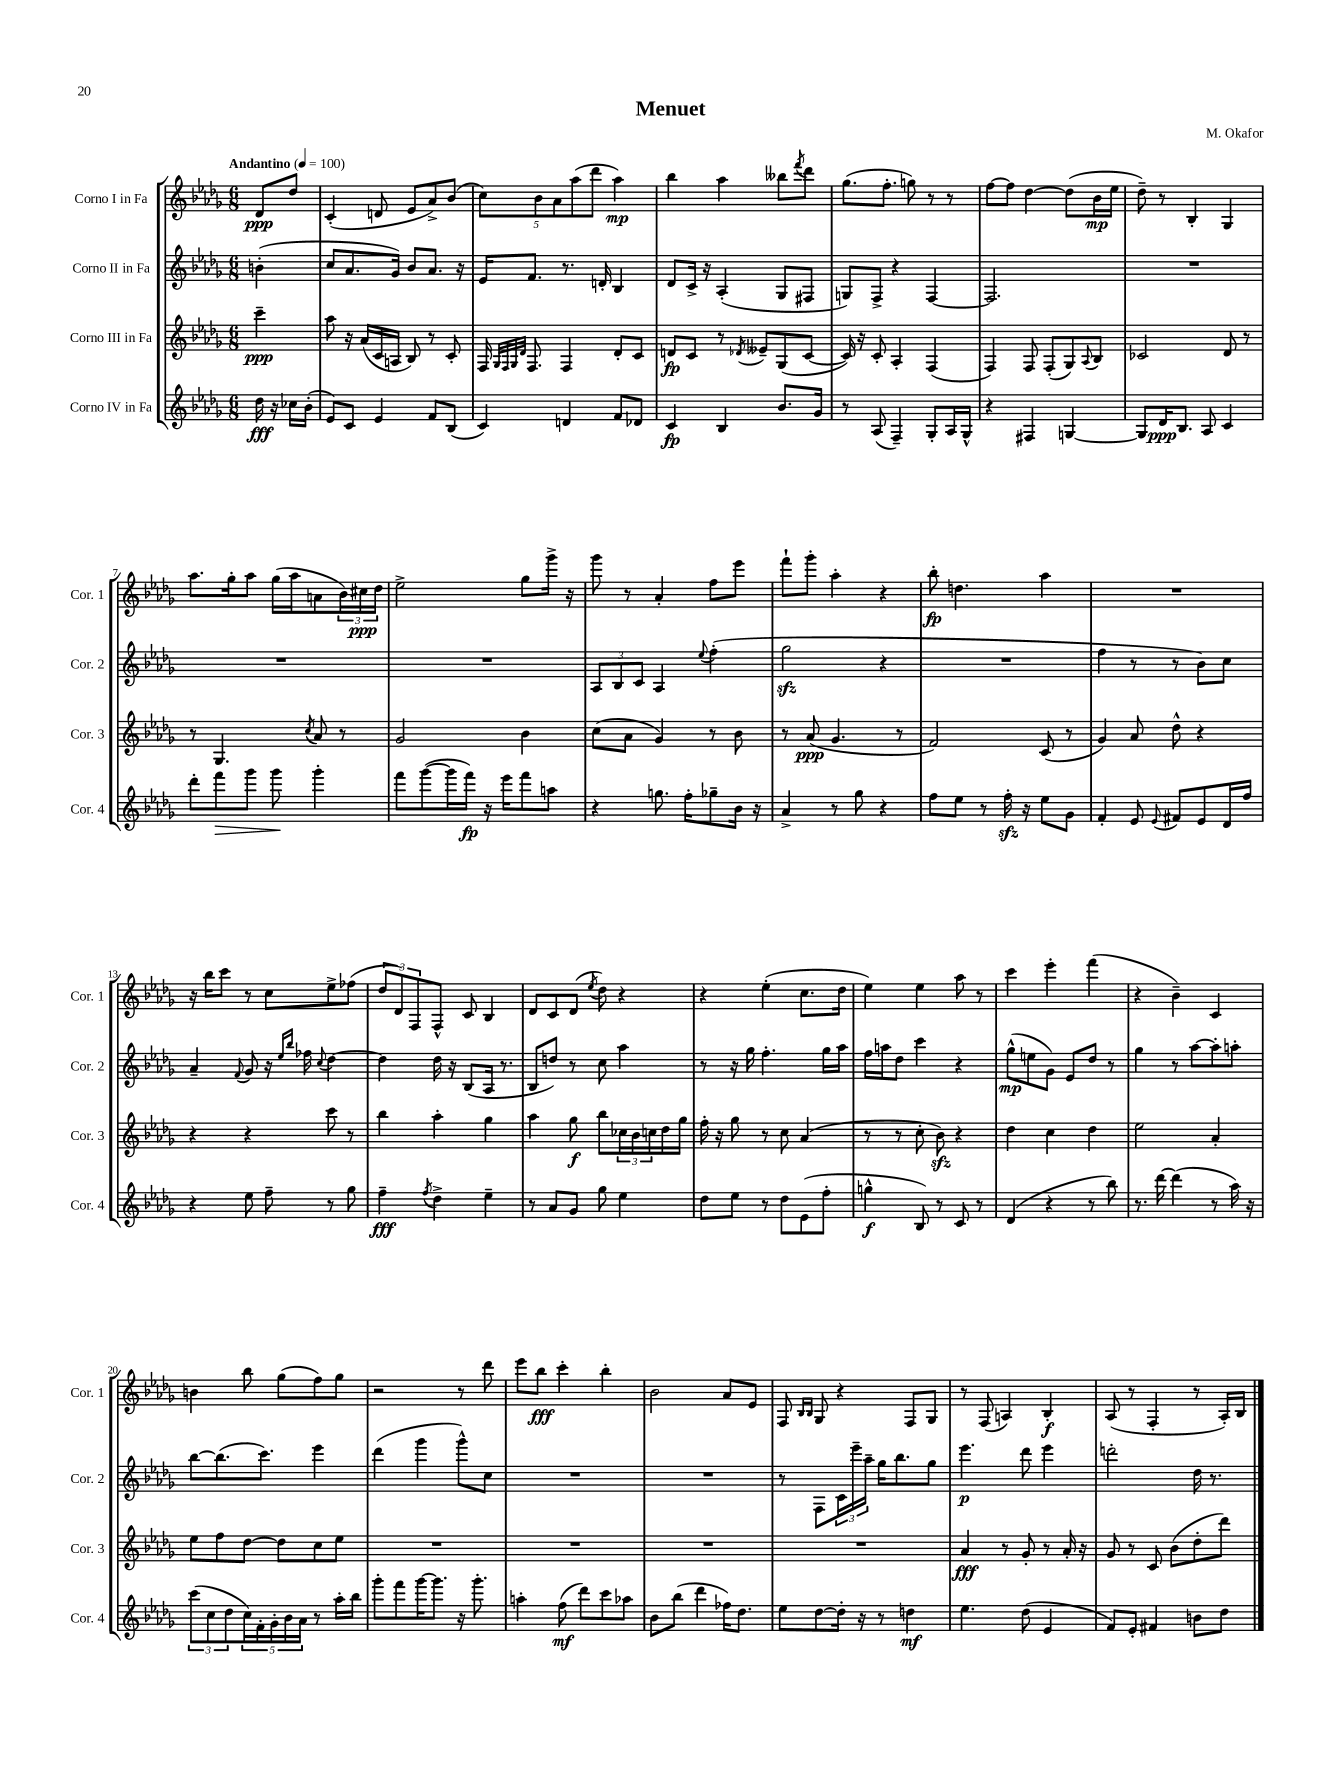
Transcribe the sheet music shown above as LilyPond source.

\header { title = "Menuet" composer = "M. Okafor" }
<<
\new StaffGroup <<
\new Staff = "s0" \with { instrumentName = "Corno I in Fa" shortInstrumentName = "Cor. 1" } {
    \clef treble \key des \major \numericTimeSignature \time 6/8 \partial 4 \tempo "Andantino" 4 = 100
    des'8\ppp des''8 |
    c'4-.( d'8 ees'8 aes'8->) bes'8( |
    \tuplet 5/4 { c''8) bes'8 aes'8 aes''8( des'''8 } aes''4\mp) |
    bes''4 aes''4 beses''8 \acciaccatura { f'''8 } des'''8 |
    ges''8.( f''8.-. g''8) r8 r8 |
    f''8~ f''8 des''4~ des''8( bes'16\mp ees''16 |
    des''8--) r8 bes4-. ges4 |
    aes''8. ges''16-. aes''8 ges''16( aes''16 a'8 \tuplet 3/2 { bes'16) cis''16\ppp des''16 } |
    ees''2-> ges''8 ges'''16-> r16 |
    ges'''8 r8 aes'4-. f''8 ees'''8 |
    f'''8-! ges'''8-. aes''4-. r4 |
    bes''8-.\fp d''4. aes''4 |
    R2. |
    r16 bes''16 c'''8 r8 c''8 ees''8-> fes''8( |
    \tuplet 3/2 { des''8 des'8) f8 } f8-^ c'8 bes4 |
    des'8 c'8 des'8( \acciaccatura { ees''8 } des''8) r4 |
    r4 ees''4-.( c''8. des''16 |
    ees''4) ees''4 aes''8 r8 |
    c'''4 ees'''4-. f'''4( |
    r4 bes'4--) c'4 |
    b'4 bes''8 ges''8( f''8) ges''8 |
    r2 r8 des'''8 |
    ees'''8 bes''8\fff c'''4-. bes''4-. |
    bes'2 aes'8 ees'8 |
    f8 \grace { bes16 bes16 } ges8 r4 f8 ges8 |
    r8 f8( a4) bes4-.\f |
    aes8( r8 f4-. r8 aes16-.) bes16 \bar "|." |
}
\new Staff = "s1" \with { instrumentName = "Corno II in Fa" shortInstrumentName = "Cor. 2" } {
    \clef treble \key des \major \numericTimeSignature \time 6/8 \partial 4
    b'4-.( |
    c''8 aes'8. ges'16) bes'8 aes'8. r16 |
    ees'16 f'8. r8. d'16-. bes4 |
    des'8 c'16-> r16 aes4-.( ges8 fis8 |
    g8) f8-> r4 f4~ |
    f2. |
    R2. |
    R2. |
    R2. |
    \tuplet 3/2 { aes8 bes8 c'8 } aes4 \appoggiatura { ees''8 } f''4-.( |
    ges''2\sfz r4 |
    R2. |
    f''4 r8 r8 bes'8) c''8 |
    aes'4-- \appoggiatura { f'8 } ges'8 r16 \grace { ees''16 bes''16 } fes''16 \appoggiatura { c''8 } des''4~ |
    des''4 des''16 r16 bes8( aes16 r8. |
    bes8 d''8) r8 c''8 aes''4 |
    r8 r16 ges''16 f''4.-. ges''16 aes''16 |
    f''16 a''16 des''8 c'''4 r4 |
    ges''8-^\mp( e''8 ges'8) ees'8 des''8 r8 |
    ges''4 r8 aes''8~ aes''8-. a''8-. |
    bes''8~ bes''8.( c'''8.) ees'''4 |
    des'''4( ges'''4 ges'''8-^) c''8 |
    R2. |
    R2. |
    r8 f8 \tuplet 3/2 { c'16 ees'''16-- aes''16-- } ges''16 bes''8. ges''8 |
    ees'''4.\p des'''8 ees'''4 |
    d'''2-. des''16 r8. \bar "|." |
}
\new Staff = "s2" \with { instrumentName = "Corno III in Fa" shortInstrumentName = "Cor. 3" } {
    \clef treble \key des \major \numericTimeSignature \time 6/8 \partial 4
    c'''4--\ppp |
    aes''8 r16 aes'16( c'16 a16 bes8) r8 c'8-. |
    f16 \grace { ges32 f32 ges32 des'32 } f8. f4 des'8-. c'8 |
    d'8\fp c'8 r8 \acciaccatura { des'8 } eeses'8-- ges8( c'8~ |
    c'16) r16 c'8-. aes4-. f4( |
    f4) f8 f8-.( ges8) \appoggiatura { aes8 } bes8 |
    ces'2 des'8 r8 |
    r8 ges4. \acciaccatura { c''8 } aes'8 r8 |
    ges'2 bes'4 |
    c''8( aes'8 ges'4) r8 bes'8 |
    r8 aes'8\ppp( ges'4. r8 |
    f'2) c'8( r8 |
    ges'4) aes'8 des''8-^ r4 |
    r4 r4 c'''8 r8 |
    bes''4 aes''4-. ges''4 |
    aes''4 ges''8\f bes''8 \tuplet 3/2 { ces''16 bes'16 c''16 } des''16 ges''16 |
    f''16-. r16 ges''8 r8 c''8 aes'4( |
    r8 r8 c''8-. bes'8\sfz) r4 |
    des''4 c''4 des''4 |
    ees''2 aes'4-. |
    ees''8 f''8 des''8~ des''8 c''8 ees''8 |
    R2. |
    R2. |
    R2. |
    R2. |
    aes'4\fff r8 ges'8-. r8 aes'16-. r16 |
    ges'8 r8 c'8 bes'8( des''8-. des'''8) \bar "|." |
}
\new Staff = "s3" \with { instrumentName = "Corno IV in Fa" shortInstrumentName = "Cor. 4" } {
    \clef treble \key des \major \numericTimeSignature \time 6/8 \partial 4
    des''16\fff r16 ces''16 bes'16-.( |
    ees'8) c'8 ees'4 f'8 bes8( |
    c'4) d'4 f'8 des'8 |
    c'4\fp bes4 bes'8. ges'16 |
    r8 aes8( f4--) ges8-. aes16 ges16-^ |
    r4 fis4 g4~ |
    g8 des'16\ppp bes8. aes8 c'4 |
    des'''8-. f'''8\> ges'''8 ges'''8\! ges'''4-. |
    f'''8 ges'''8~( ges'''16 f'''16\fp) r16 ees'''16 f'''8 a''8 |
    r4 g''8. f''16-. ges''8-- bes'16 r16 |
    aes'4-> r8 ges''8 r4 |
    f''8 ees''8 r8 f''16-.\sfz r16 ees''8 ges'8 |
    f'4-. ees'8 \appoggiatura { ees'8 } fis'8 ees'8 des'16 f''16 |
    r4 ees''8 f''8-- r8 ges''8 |
    f''4--\fff \acciaccatura { f''8 } des''4-> ees''4-- |
    r8 aes'8 ges'8 ges''8 ees''4 |
    des''8 ees''8 r8 des''8 ees'8( f''8-. |
    g''4-^\f bes8) r8 c'8 r8 |
    des'4( r4 r8 bes''8) |
    r8. des'''16~ des'''4( r8 aes''16) r16 |
    \tuplet 3/2 { c'''8( c''8 des''8 } \tuplet 5/4 { c''16) f'16-. ges'16-. bes'16 aes'16 } r8 aes''16-. bes''16 |
    ges'''8-. f'''8 ges'''16~ ges'''8. r16 ges'''8.-. |
    a''4-. f''8\mf( des'''8) c'''8 aes''8 |
    bes'8 bes''8( des'''4 fes''16) des''8. |
    ees''8 des''8~ des''16-. r16 r8 d''4\mf |
    ees''4. des''8( ees'4 |
    f'8) ees'8-. fis'4 b'8 des''8 \bar "|." |
}
>>
>>
